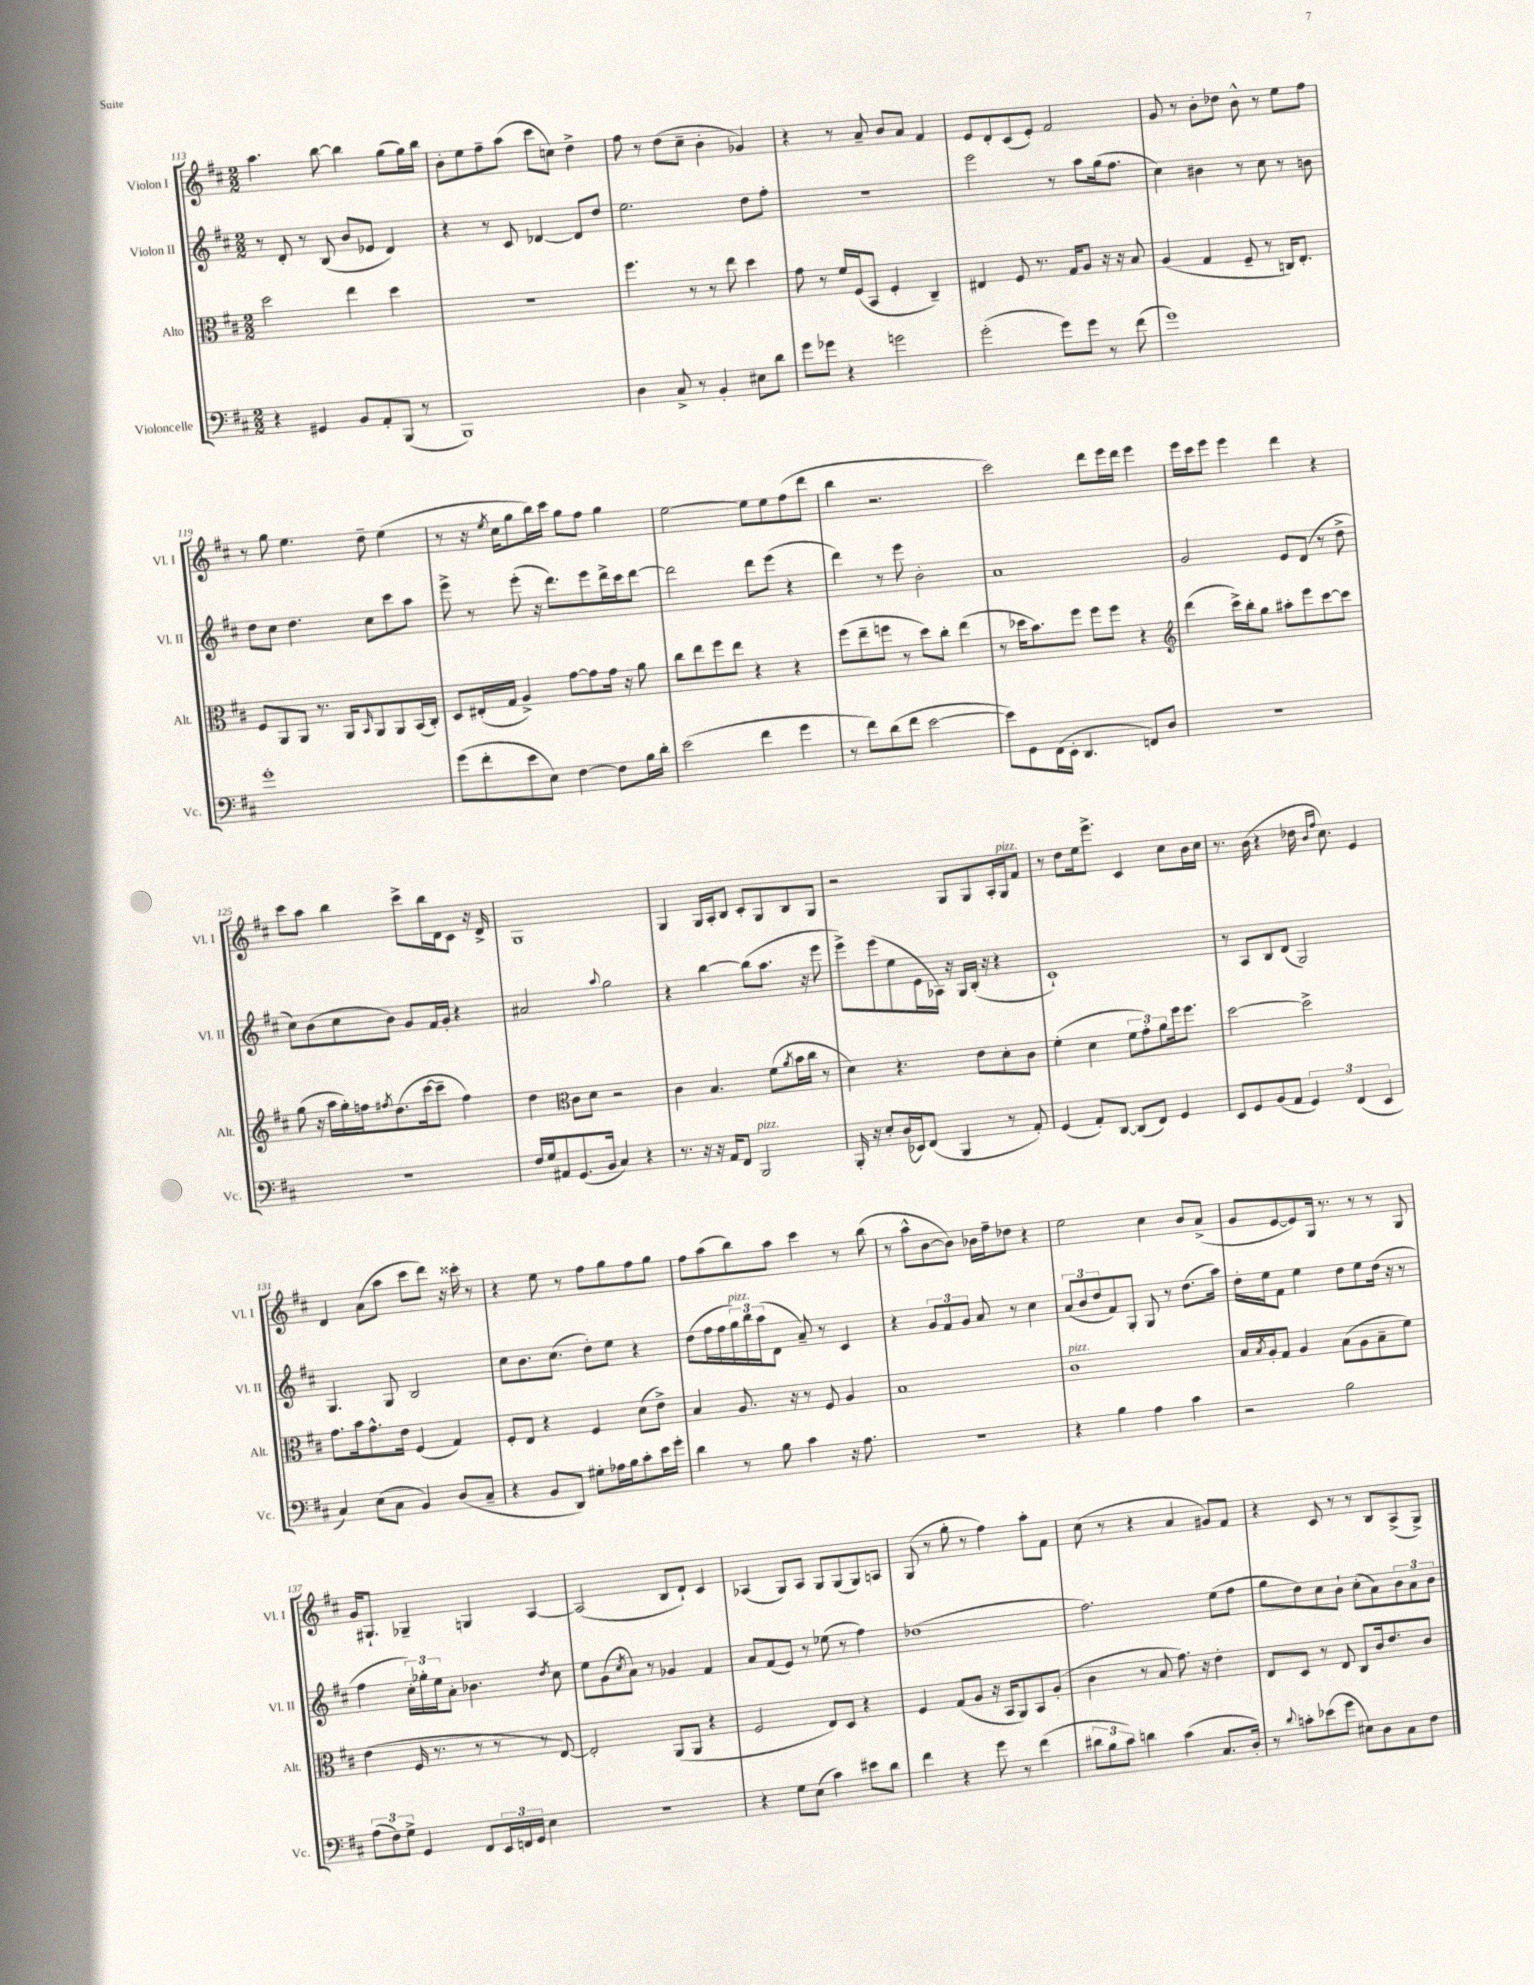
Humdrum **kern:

**kern	**kern	**kern	**kern
*staff4	*staff3	*staff2	*staff1
*clefF4	*clefC3	*clefG2	*clefG2
*k[f#c#]	*k[f#c#]	*k[f#c#]	*k[f#c#]
*M2/2	*M2/2	*M2/2	*M2/2
4r	2dd\	8r	4.aa\
.	.	8d'/	.
4GG#/	.	8r	.
.	.	(8B/	[8bb\
8BB/L	4ee\	8b/L	4bb\]
8AA'/	.	8e-/J	.
(8BBB/J	4dd\	4d/)	(8gg\L
8r	.	.	16gg\L)
.	.	.	16bb\JJ
=	=	=	=
1BBB)	1r	4r	8b'\L
.	.	.	8ee\
.	.	8r	8ff#~\
.	.	8c#/	(8aa\J
.	.	[4d-/	8ccc#\L
.	.	.	8cc\J)
.	.	8d-/]L	4dd^\
.	.	8dd/J	.
=	=	=	=
4D\	4.ff#\	2.ee\	8ff#\
.	.	.	8r
8C#^/	.	.	(8dd\L
8r	8r	.	8cc#~\J
4BB'/	8r	.	4b'\
.	8ee\	.	.
8E#\L	4dd\	8dd\L	4g-/)
8d\J	.	8ff#'\J	.
=	=	=	=
8g\L	8g\	1r	4r
8g-\J	8r	.	.
4r	16f#/LL	.	8r
.	(16F#/J	.	.
.	8BB/J	.	8a~/
2g\	4F#'/	.	8b/L
.	.	.	8a/J
.	4C#~/)	.	4f#/
=	=	=	=
(2g'\	4E#/	2eee\	8e/L
.	.	.	8d'/
.	8F#/	.	(8c#/
.	8.r	.	8e'/J)
8g\L)	.	8r	2f#/
.	16G/LK	.	.
8g\J	8A/J	8aa\L	.
8r	16r	(16gg\k	.
.	16r	8.ff#\J	.
(8f#\	8B/	.	.
=	=	=	=
1g)	(4A/	4cc#\)	8g/
.	.	.	8r
.	4G/	4b#\	8b'\L
.	.	.	8dd-\J
.	8F#~/	8r	8b^^\
.	8r	8cc#\	8r
.	16C/LK)	8r	8ee\L
.	8.E'/J	.	.
.	.	8b\	8ff#\J
=	=	=	=
1g'	8F#/L	8dd\L	8r
.	8AA/	8cc#\J	8gg\
.	8AA/J	4.dd\	4.ee\
.	8.r	.	.
.	16AA/LK	.	.
.	16qqBB/	.	.
.	8AA/	8cc#\L	8dd~\
.	8AA/	8ccc#\	(4ee\
.	(16BB/L	8aa\J	.
.	16C#'/JJ)	.	.
=	=	=	=
(8g\L	8D/L	8eee^\	8r
8f#'\	(16E#'/L	8r	16r
.	.	.	8qee/
.	16G/JJ	.	16cc#\LK
8e\	4A^/)	(8eee'\	8gg\
8E\J)	.	16r	16bb\L)
.	.	8.ddd\L)	16ccc#\JJ
[4F#\	[8g\L	.	8gg\L
.	8g\]	8eee\	8ff#\J
8F#\]L	16g\Jk	16ddd^\L	4gg\
.	16r	16ccc#\J	.
16B\L	8a\	[8ddd\J	.
16d'\JJ	.	.	.
=	=	=	=
(2e\	8cc#\L	2ddd\]	[2ee\
.	8ee\	.	.
.	8ff#\	.	.
.	8ee\J	.	.
4f#\	4r	8ddd\L	8ee\]L
.	.	(8eee\J	8ee\
4g\	4r	4r	(8ff#\
.	.	.	8ddd\J
=	=	=	=
8r	(8ff#\L	4ddd\)	4bb\
8f#\L)	8ee~\	.	.
(8d\	8ff\J	8r	2.r
8f#\J	8r	8eee\	.
[2e\	8dd\L)	2b'\	.
.	8cc#'\J	.	.
.	(4ee\	.	.
=	=	=	=
8e\]L)	8r	1a	2ccc#\)
8GG\	16dd-\LK	.	.
.	8.b\)	.	.
(16FF#\L	.	.	.
16EE'\JJ	.	.	.
4.DD/	8ff#\J	.	.
.	8ff#\L	.	8ddd\L
.	8ff#\J	.	16eee\L
.	.	.	16ddd\JJ
8FF/L)	4r	.	4eee\
8D/J	.	.	.
=	=	=	=
*	*clefG2	*	*
1r	(4ddd\	2g/	16eee\LL
.	.	.	16ccc#\J
.	.	.	8eee\J
.	16ccc#^\LL)	.	4eee\
.	16bb'\J	.	.
.	8gg\J	.	.
.	8aa#'\L	8e/L	4ddd\
.	8eee\	(8d/J	.
.	[8ccc#\	8r	4r
.	8ccc#\]J	8dd^\	.
=	=	=	=
1r	(8gg\	8cc#\L)	8ccc#\L
.	16r	(8b\	8aa\J
.	16aa\LL	.	.
.	16gg'\)	8cc#\	4bb\
.	16ff\J	.	.
.	8qff#/	.	.
.	(8.dd\	8b\J)	.
.	.	8g/L	8ccc#^\L
.	[16ccc#\k	.	.
.	8ccc#~\]J	16f#/L	16bb\L
.	.	16g'/JJ	16d\J
.	4ff#\)	4r	8c#\J
.	.	.	16r
.	.	.	16d^/
=	=	=	=
16F#/LL	4dd\	2a#/	1G
16G/J	.	.	.
8AA#/	.	.	.
*	*clefC3	*	*
(8.GG/	8c#\L	.	.
.	8d\J	.	.
16BB/Jk	.	.	.
.	.	8qqaa/	.
4C#/)	2r	2gg\	.
4r	.	.	.
=	=	=	=
8.r	4c#\	4r	4G/
16r	.	.	.
16r	4.B/	[4bb\	16G/LL
16AA/LK	.	.	16A'/J
8FF#/J	.	.	8B/J
2BBB/	.	(8bb\]L	8c#'/L
.	(8f#\L	8.aa\J	8G/
.	8qa/	.	.
.	16b\L	.	8B/
.	16cc#\JJ	16r	.
.	8r	8eee\	8G/J
=	=	=	=
16BBB'/	4d\)	8eee^\L)	2r
16r	.	.	.
8E'/L	.	(8eee\	.
(16D/L	4.r	8ee\	.
16EE-/J)	.	.	.
(8FF#/J	.	16e\L	.
.	.	16A-\JJ)	.
4BBB/	.	16r	8G/L
.	.	16G/LL	.
.	8e\L	(16B'/JJ	8G/
.	.	16r	.
8r	8d'\	4r	16A'/L
.	.	.	16G/J
8AA'/)	8c#\J	.	8f#/J
=	=	=	=
(4GG/	(4f#'\	1c#`)	8r
.	.	.	8dd\L
8AA'/L)	4d\	.	16ee\k
.	.	.	8.eee^\J
[8DD/J	.	.	.
(8DD/]L	12f#\L	.	4c#/
.	12g'\)	.	.
8FF#/J)	.	.	.
.	12a\	.	.
4GG/	16ff#\k	.	8cc#\L
.	8.ff#\J	.	.
.	.	.	16b\L
.	.	.	16cc#\JJ
=	=	=	=
8EE/L	[2dd\	8r	8.r
8GG/	.	8A/L	.
.	.	.	(16b\
(8BB/	.	8B/	4r
8AA/J	.	(8d/J	.
6GG/)	2dd^\]	2G/)	16dd-\
.	.	.	16qqb/LL
.	.	.	16qqff#/JJ
.	.	.	8.cc#\)
(6FF#/	.	.	.
.	.	.	4e/
6EE/	.	.	.
=	=	=	=
4C#/)	8.g\L	4.G/	4d/
.	16b\k	.	.
(8E\L	8.g^^\	.	(8a\L
8C#\J	.	8G/	8aa\J
.	16e\Jk	.	.
4BB/)	(4F#/	2B/	8ccc#\L
.	.	.	8ddd\J)
(8D/L	4G/)	.	16r
.	.	.	16ccc##'\
8C#~/J	.	.	8r
=	=	=	=
4r	8F#'/L	8cc#\L	4r
.	8E/J	8.b\	.
8BB/L	4r	.	8ee\
.	.	(8.cc#\J	.
8DD/J)	.	.	8r
8G#'\L	4F#/	8dd'\L)	8ff#\L
16A-\L	.	8ee\J	8gg\
16B\J	.	.	.
8c#'\	(8d\L	4r	8ff#\
16e\L	8e^\J)	.	8gg\J
16g'\JJ	.	.	.
=	=	=	=
4d\	4B/	(8dd\L	8ff#\L
.	.	16ff#\L	(8aa\
.	.	16ff#\	.
8r	8.A/	24gg\)	8bb\)
.	.	24bb\	.
.	.	(24aa\J	.
8B\	.	8d\J	8aa\J
.	16r	.	.
4c#\	8r	8a~/)	4ccc#\
.	8F#/	8r	.
16r	4A/	4c#/	8r
8.A\	.	.	.
.	.	.	(8bb\
=	=	=	=
1r	1B	4r	8r
.	.	.	8aa^^\L
.	.	12g/L	[8b\
.	.	12f#/	.
.	.	.	8b\]J)
.	.	12g/J	.
.	.	8a/	16b-\LL
.	.	.	16ff#~\J
.	.	8r	8dd-\J
.	.	4cc#\	4r
=	=	=	=
4r	1c#	(12a/L	2ee\
.	.	12b/	.
.	.	12dd/	.
4B\	.	8f#/)	.
.	.	8G'/J	.
4A\	.	8G/	4cc#\
.	.	8r	.
4c#\	.	(8.dd\L	8b/L
.	.	.	(8a^/J
.	.	16aa\Jk)	.
=	=	=	=
2r	16B/LL	16dd'\LL	8g/L
.	8qB/	.	.
.	16A'/J	16ee\J	.
.	8G/J	8f#\J	[8e/
.	4A/	4ee\	8e/])
.	.	.	16G/Jk
.	.	.	8.r
2B\	(8B\L	8dd\L	.
.	8A\	8ee\	8r
.	8B~\	(16dd\Jk	8r
.	.	16r	.
.	8f#\J)	8r	8G/
=	=	=	=
(12A\L	(4e\	4ff#\	16g/LK
.	.	.	8.G#`/J
12F#\)	.	.	.
12G^\J	.	.	.
4GG/	16F#/	24cc#'\LL)	4G-~/
.	.	24gg-'\	.
.	8.r	.	.
.	.	24ee\J	.
.	.	8a'\J	.
8FF#/L	8r	4.b-\	4G/
24EE/L	8r	.	.
24FF/	.	.	.
24GG/JJ	.	.	.
4E\	8r	.	[4A/
.	.	8qdd/	.
.	[8E/)	8cc#\	.
=	=	=	=
1r	2E'/]	8ee\L	(2A/]
.	.	(8g\	.
.	.	8qcc#/	.
.	.	8a\J)	.
.	.	8r	.
.	(8AA/L	4g-/	8B/L
.	8AA/J	.	8d`/J)
.	4r	4f#/	4c#/
=	=	=	=
4r	2F#/	8a/L	(4A-/
.	.	(8f#/	.
8G\L	.	8e/J)	8G/L)
(8E\J	.	8r	8A-/J
4c#\)	8E/L)	(8ee-\	8G/L
.	8D/J	8r	(8G/
8e#\L	4r	4ff#\)	8G/)
8d\J	.	.	8A/J
=	=	=	=
4f#\	4F#/	(1dd-	(8G/
.	.	.	8r
4r	(8G/L	.	8gg'\
.	8A/J	.	8r
8g\	16r	.	4ff#\)
.	16BB/LK	.	.
8r	8AA/)	.	.
(4f#\	8BB/	.	8aa'\L
.	(8A'/J	.	8f#\J
=	=	=	=
12d#\L	4c#\	2.ff#\)	(8cc#\
12B\	.	.	.
.	.	.	8r
12c#\J)	.	.	.
4d\	8r	.	4r
.	8B/	.	.
(4c#\	8.g\)	.	4a/
.	16r	.	.
8.C#/L	4e'\	(8ee\L	8g#/L)
.	.	8ff#\J	8f#/J
16D'/Jk)	.	.	.
=	=	=	=
8r	8E/L	8gg\L	4r
8qqd/	.	.	.
8c'\L	8D/J	8dd\)	.
(8e-\	8r	8cc#\	8c#/
8g\J	8E/	8b`\J	8r
8E#\L)	8C#/L	(8cc#'\L	8r
8D\	16c#/k	8a\)	8B/L
.	8.e/	.	.
8C#\	.	12b\	(8A^/
.	.	12a\	.
8F#\J	8c#/J	.	8G^/J)
.	.	12b\J	.
==	==	==	==
*-	*-	*-	*-
